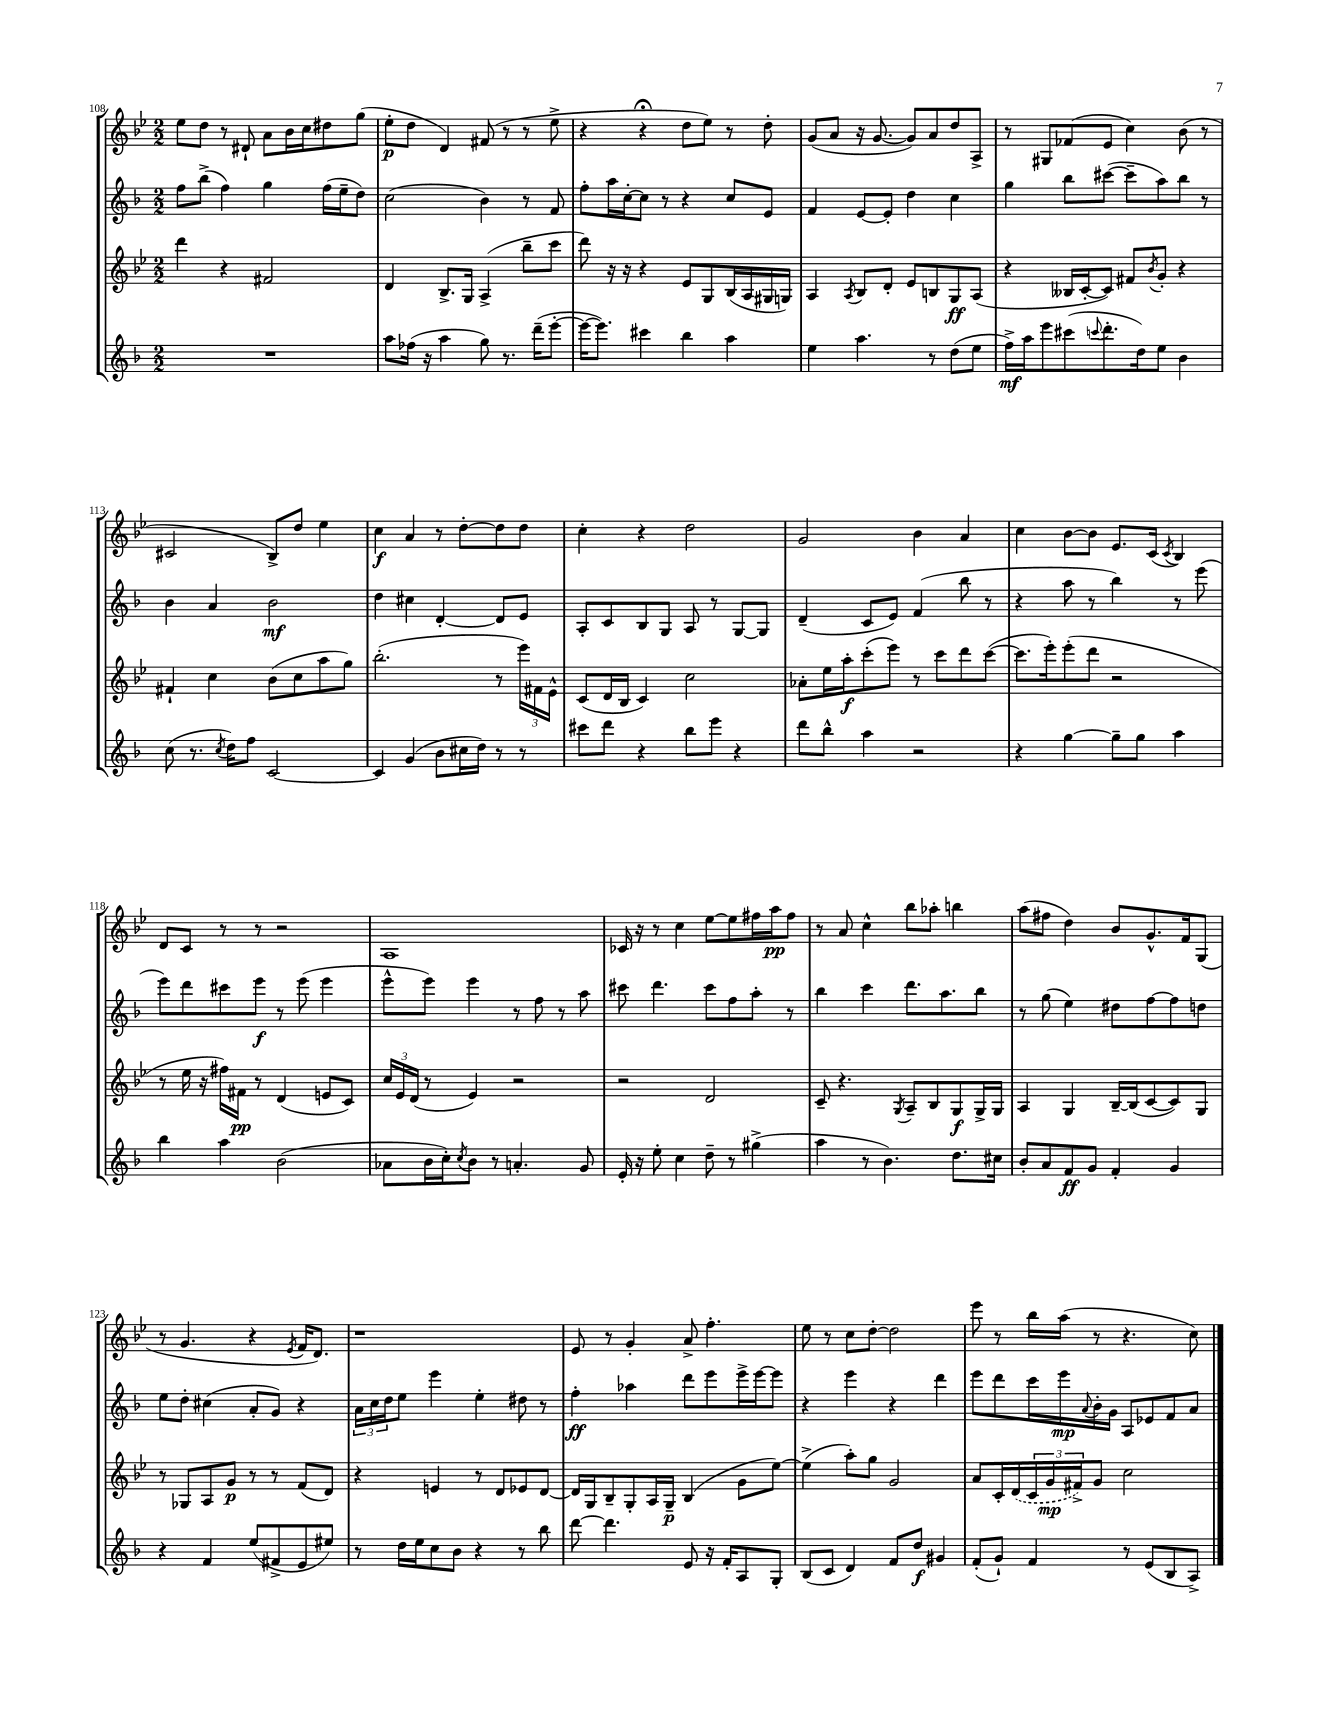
<<
\new StaffGroup <<
\new Staff = "s0" {
    \clef treble \key bes \major \numericTimeSignature \time 2/2
    ees''8 d''8 r8 dis'8-! a'8 bes'16 c''16 dis''8 g''8( |
    ees''8-.\p d''8 d'4) fis'8( r8 r8 ees''8-> |
    r4 r4\fermata d''8 ees''8) r8 d''8-. |
    g'8( a'8 r16 g'8.~ g'8) a'8 d''8 a8-> |
    r8 gis8 fes'8( ees'8 c''4) bes'8( r8 |
    cis'2 bes8->) d''8 ees''4 |
    c''4\f a'4 r8 d''8~-. d''8 d''8 |
    c''4-. r4 d''2 |
    g'2 bes'4 a'4 |
    c''4 bes'8~ bes'8 ees'8. c'16( \acciaccatura { c'8 } bes4) |
    d'8 c'8 r8 r8 r2 |
    a1 |
    ces'16 r16 r8 c''4 ees''8~ ees''8 fis''16 a''16\pp fis''8 |
    r8 a'8 c''4-^ bes''8 aes''8-. b''4 |
    a''8( fis''8 d''4) bes'8 g'8.-^ f'16 g8( |
    r8 g'4. r4 \acciaccatura { ees'8 } f'16 d'8.) |
    r1 |
    ees'8 r8 g'4-. a'8-> f''4.-. |
    ees''8 r8 c''8 d''8~-. d''2 |
    ees'''8 r8 bes''16 a''16( r8 r4. c''8) \bar "|." |
}
\new Staff = "s1" {
    \clef treble \key f \major \numericTimeSignature \time 2/2
    f''8 bes''8->( f''4) g''4 f''16( e''16-- d''8) |
    c''2( bes'4) r8 f'8 |
    f''8-. a''16 c''16~-. c''8 r8 r4 c''8 e'8 |
    f'4 e'8~ e'8-. d''4 c''4 |
    g''4 bes''8 cis'''8~( cis'''8-- a''8) bes''8 r8 |
    bes'4 a'4 bes'2\mf |
    d''4 cis''4 d'4~-. d'8 e'8 |
    a8-. c'8 bes8 g8 a8 r8 g8~ g8 |
    d'4--( c'8 e'8) f'4( bes''8 r8 |
    r4 a''8 r8 bes''4) r8 e'''8( |
    e'''8) d'''8 cis'''8 e'''8\f r8 e'''8( e'''4 |
    e'''8-^ e'''8) e'''4 r8 f''8 r8 a''8 |
    cis'''8 d'''4. cis'''8 f''8 a''8-. r8 |
    bes''4 c'''4 d'''8. a''8. bes''8 |
    r8 g''8( e''4) dis''8 f''8~ f''8 d''8 |
    e''8 d''8-. cis''4( a'8-. g'8) r4 |
    \tuplet 3/2 { a'16 c''16 d''16 } e''8 e'''4 e''4-. dis''8 r8 |
    f''4-.\ff aes''4 d'''8 e'''8 e'''16-> e'''16~ e'''8 |
    r4 e'''4 r4 d'''4 |
    e'''8 d'''8 c'''16 e'''16\mp \appoggiatura { a'8 } bes'16-. g'16 a8 ees'8 f'8 a'8 \bar "|." |
}
\new Staff = "s2" {
    \clef treble \key bes \major \numericTimeSignature \time 2/2
    d'''4 r4 fis'2 |
    d'4 bes8.-> g16 a4->( bes''8-- c'''8 |
    d'''8) r16 r16 r4 ees'8 g8 bes16( a16 gis16 g16) |
    a4 \acciaccatura { a8 } bes8 d'8-. ees'8 b8 g8\ff a8( |
    r4 beses16 c'16~-. c'8) fis'8 \acciaccatura { bes'8 } g'8-. r4 |
    fis'4-! c''4 bes'8( c''8 a''8 g''8) |
    bes''2.-.( r8 \tuplet 3/2 { ees'''16) fis'16 ees'16-^ } |
    c'8( d'16 bes16 c'4) c''2 |
    aes'8-. ees''16 a''16-.\f c'''8-.( ees'''8) r8 c'''8 d'''8 c'''8~( |
    c'''8. ees'''16-.) ees'''8-.( d'''8 r2 |
    r8 ees''16 r16 fis''16) fis'16\pp r8 d'4( e'8 c'8) |
    \tuplet 3/2 { c''16 ees'16 d'16( } r8 ees'4) r2 |
    r2 d'2 |
    c'8-- r4. \acciaccatura { g8 } a8-- bes8 g8\f g16-> g16 |
    a4 g4 bes16~-- bes16( c'8~ c'8) g8 |
    r8 ges8 a8 g'8\p r8 r8 f'8( d'8) |
    r4 e'4 r8 d'8 ees'8 d'8~ |
    d'16 g16 bes8-- g8-. a16 g16--\p bes4( g'8 ees''8~) |
    ees''4->( a''8-.) g''8 g'2 |
    a'8 c'16-. \once \slurDashed d'16( \tuplet 3/2 { c'16 g'16\mp fis'16->) } g'8 c''2 \bar "|." |
}
\new Staff = "s3" {
    \clef treble \key f \major \numericTimeSignature \time 2/2
    R1 |
    a''8 fes''16( r16 a''4 g''8) r8. d'''16--( e'''8~-. |
    e'''16~ e'''8.) cis'''4 bes''4 a''4 |
    e''4 a''4. r8 d''8( e''8 |
    f''16->\mf) a''16 e'''8 cis'''8( \appoggiatura { c'''8 } d'''8.-. d''16) e''8 bes'4 |
    c''8( r8. \acciaccatura { c''8 } d''16) f''8 c'2~ |
    c'4 g'4( bes'8 cis''16 d''16) r8 r8 |
    cis'''8 d'''8 r4 bes''8 e'''8 r4 |
    d'''8 bes''8-^ a''4 r2 |
    r4 g''4~ g''8-- g''8 a''4 |
    bes''4 a''4 bes'2( |
    aes'8 bes'16 c''16-.) \acciaccatura { c''8 } bes'8 r8 a'4.-. g'8 |
    e'16-. r16 e''8-. c''4 d''8-- r8 gis''4->( |
    a''4 r8 bes'4.) d''8. cis''16 |
    bes'8-. a'8 f'8\ff g'8 f'4-. g'4 |
    r4 f'4 e''8( fis'8-> e'8 eis''8) |
    r8 d''16 e''16 c''8 bes'8 r4 r8 bes''8 |
    d'''8~ d'''4. e'8 r16 f'16-. a8 g8-. |
    bes8( c'8 d'4) f'8 d''8\f gis'4 |
    f'8-.( g'8-!) f'4 r8 e'8( bes8 a8->) \bar "|." |
}
>>
>>
\layout { \context { \Score currentBarNumber = #108 } }
